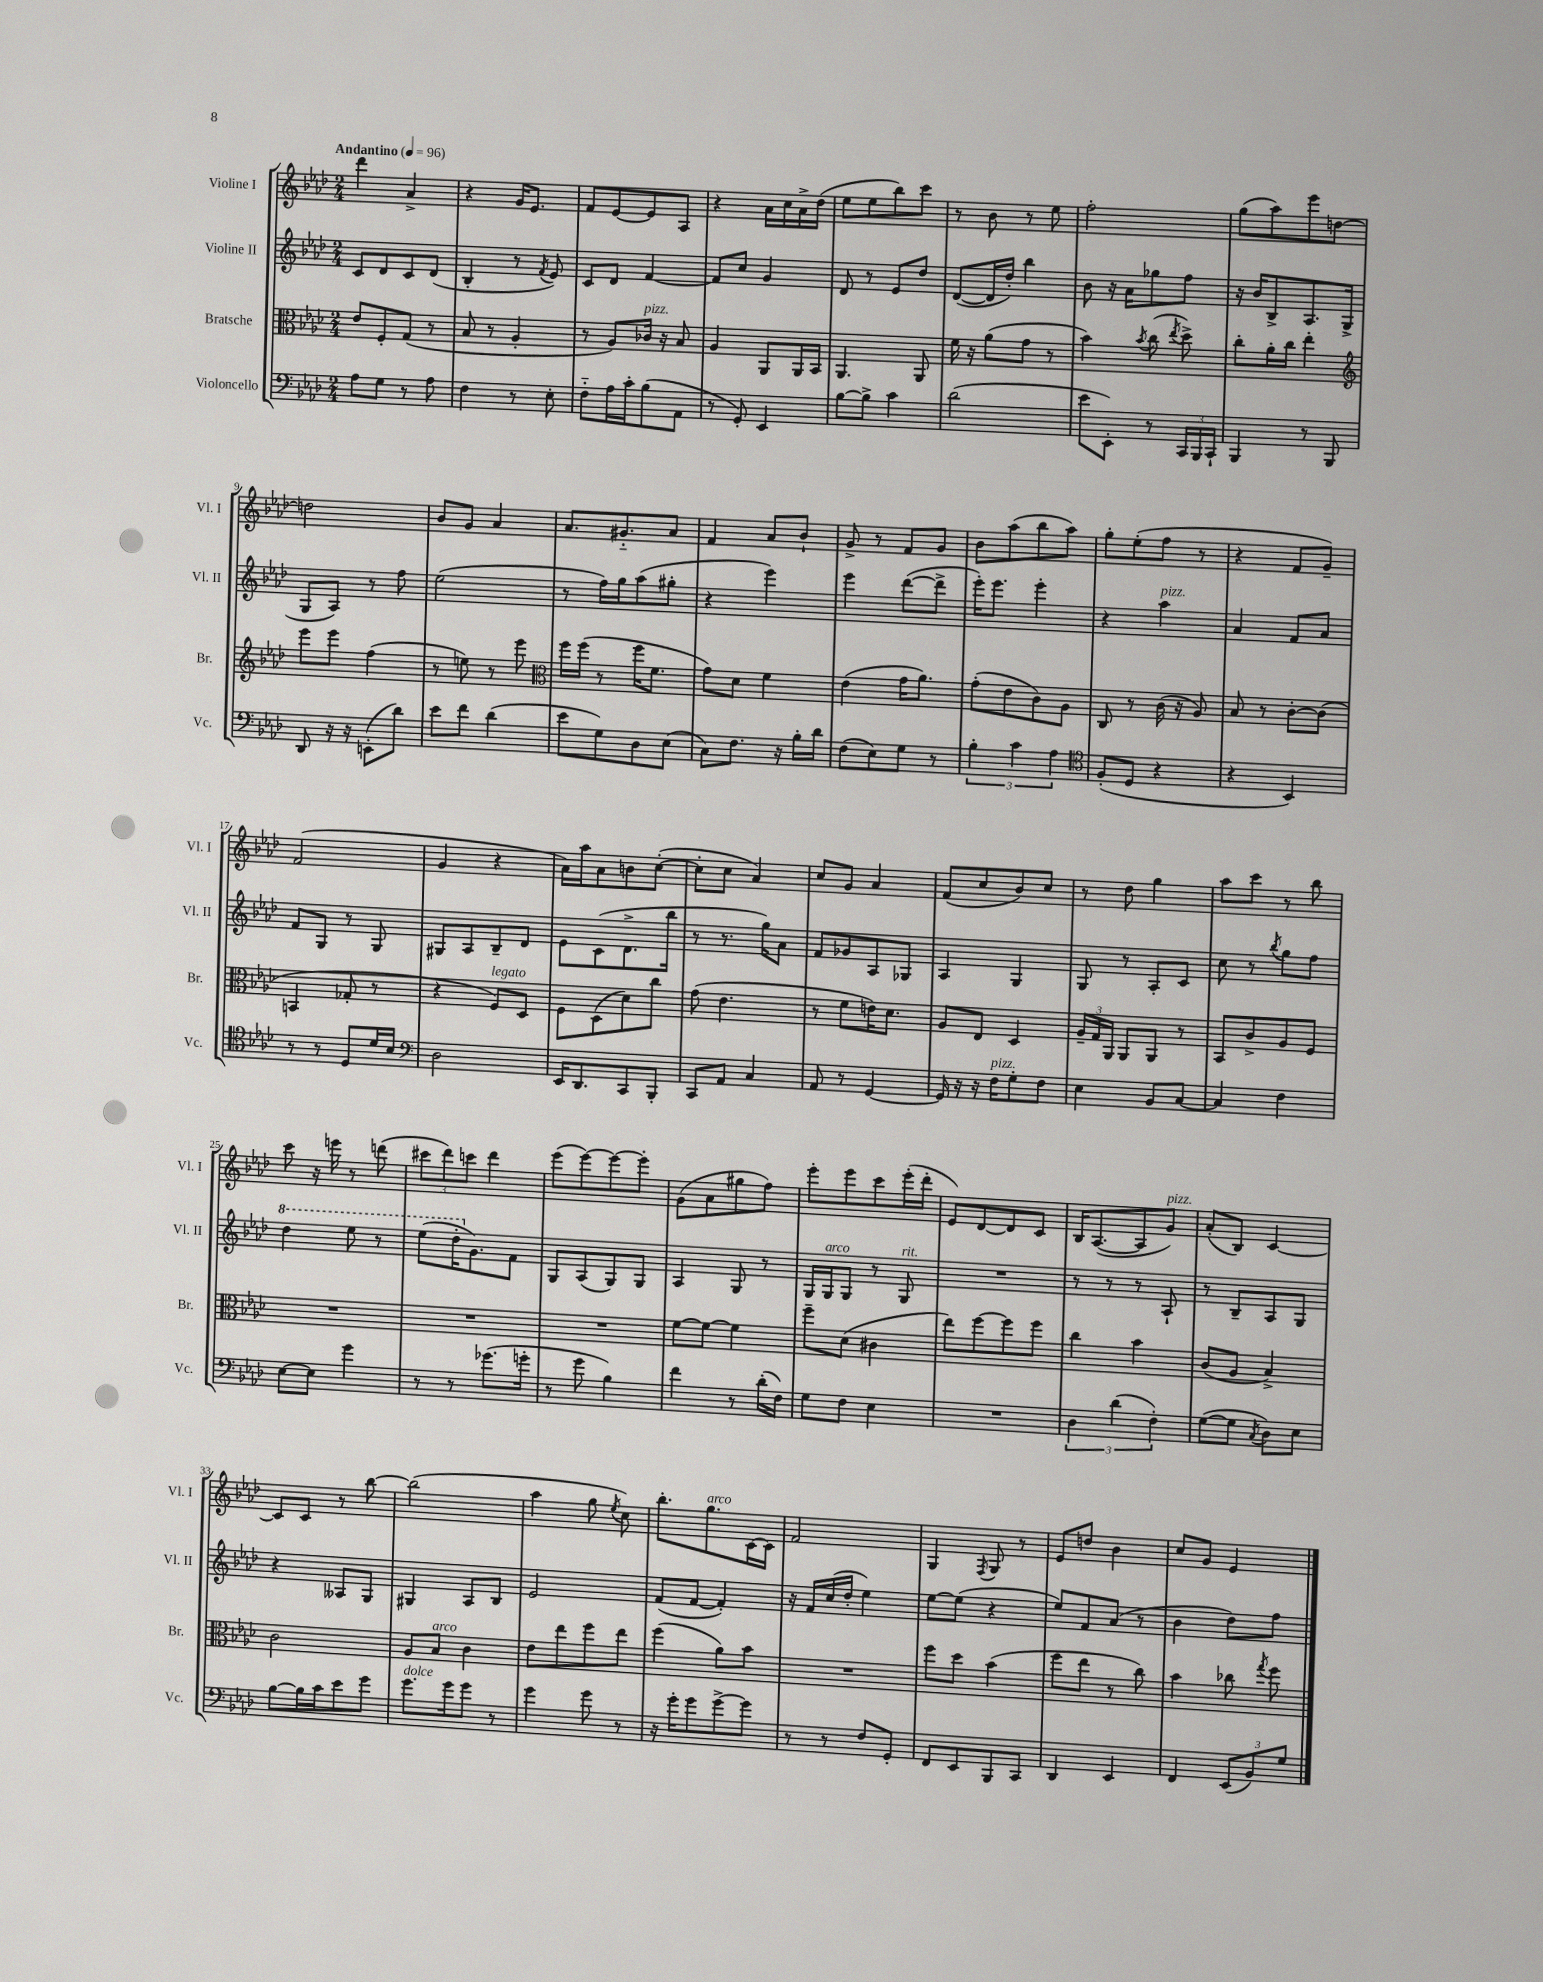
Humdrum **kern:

**kern	**kern	**kern	**kern
*part4	*part3	*part2	*part1
*staff4	*staff3	*staff2	*staff1
*I"Violoncello	*I"Bratsche	*I"Violine II	*I"Violine I
*I'Vc.	*I'Br.	*I'Vl. II	*I'Vl. I
*clefF4	*clefC3	*clefG2	*clefG2
*k[b-e-a-d-]	*k[b-e-a-d-]	*k[b-e-a-d-]	*k[b-e-a-d-]
*M2/4	*M2/4	*M2/4	*M2/4
*MM96	*MM96	*MM96	*MM96
=1	=1	=1	=1
!	!	!	!LO:TX:a:B:t=Andantino
8A-\L	8e-/L	8c/L	4ddd-\
8G\J	8F'/	8d-/	.
8r	(8G/J	8c/	4a-^/
8A-\	8r	(8d-/J	.
=2	=2	=2	=2
4F\	8B-/	4B-'/	4r
.	8r	.	.
8r	4A-'/	8r	16g/KL
.	.	.	8.e-/J
.	.	8qf/	.
8E-'\	.	8e-/)	.
=3	=3	=3	=3
8F\L	8r	8c/L	8f/L
16A-\L	8A-/L)	8d-/J	[8e-/
16c'\J	.	.	.
!	!LO:TX:a:i:t=pizz.	!	!
(8B-\	16c-X/Jk	[4f/	8e-/]
.	16r	.	.
8AA-\J	8B-/	.	8A-/J
=4	=4	=4	=4
8r	4A-/	8f/L]	4r
8GG'/)	.	8cc/J	.
4EE-/	8AA-/L	4g/	16a-\LL
.	.	.	16cc\
.	16AA-/L	.	16a-^\
.	16BB-/JJ	.	(16dd-\JJ
=5	=5	=5	=5
[8B-\L	4.AA-/	8d-/	8ee-\L
8B-^\J]	.	8r	8ee-\
4c\	.	8e-/L	8bb-\)
.	8AA-/	8dd-/J	8ccc\J
=6	=6	=6	=6
(2d-\	16f\	([8d-/L	8r
.	16r	.	.
.	(8a-\L	16d-/L]	8b-\
.	.	16dd-'/JJ)	.
.	8g\J	4bb-\	8r
.	8r	.	8ee-\
=7	=7	=7	=7
8e-\L	4b-\)	8b-\	2ff'\
8EE-'\J)	.	16r	.
.	.	16a-\KL	.
.	8qb-/	.	.
8r	(8cc\	8gg-X\	.
.	8qee-/	.	.
24CC/LL	8dd-^\)	8ff\J	.
24BBB-/	.	.	.
24CC`/JJ	.	.	.
=8	=8	=8	=8
4BBB-/	8cc'\L	16r	(8gg\L
.	.	16b-/KL	.
.	16a-'\L	8B-^/	8aa-\)
.	16cc\JJ	.	.
8r	4ee-'\	8.A-/	8eee-\
8BBB-/	.	.	[8ddn\J
.	.	(16G^/Jk	.
!!LO:LB:g=z
=9	=9	=9	=9
*	*clefG2	*	*
8DD-/	8eee-\L	8G/L	2ddn\]
16r	8eee-\J	8A-/J)	.
16r	.	.	.
(8EEn'\L	(4ff\	8r	.
8d-\J)	.	8ff\	.
=10	=10	=10	=10
8e-\L	8r	(2ee-\	8b-/L
8f\J	8een\)	.	8g/J
(4d-\	8r	.	4a-/
.	8eee-\	.	.
=11	=11	=11	=11
*	*clefC3	*	*
8e-\L	16ff\LL	8r	8.a-/L
.	(16ff\JJ	.	.
8G\)	8r	16ff\LL)	.
.	.	16gg\J	8.g#X/
8D-\	16ff\KL	(8aa-\	.
.	8.f\J	.	.
(8E-\J	.	8gg#X'\J	8a-/J
=12	=12	=12	=12
8C\L)	8g\L)	4r	4f/
8.F\J	8d-\J	.	.
.	4f\	4eee-\)	8a-/L
16r	.	.	.
16B-'\LL	.	.	8b-`/J
16d-\JJ	.	.	.
=13	=13	=13	=13
(8F\L	(4e-\	4eee-\	8g^/
8E-\)	.	.	8r
8G\J	16g\KL	([8ddd-\L	8f/L
.	8.a-\J)	.	.
8r	.	8ddd-^\J]	8g/J
=14	=14	=14	=14
6B-'\	(8g'\L	16eee-'\KL)	8b-\L
.	.	8.eee-\J	.
.	8e-\	.	(8aa-\
6c\	.	.	.
.	8c\)	4eee-'\	8bb-\
6A-\	.	.	.
.	8A-\J	.	8aa-\J)
=15	=15	=15	=15
*clefC4	*	*	*
(8F'/L	8C/	4r	8gg'\L
8D-/J	8r	.	(8ee-'\
!	!	!LO:TX:a:i:t=pizz.	!
4r	(16c\	4aa-\	8ff\J
.	16r	.	.
.	8A-/)	.	8r
=16	=16	=16	=16
4r	8B-/	4a-/	4r
.	8r	.	.
4BB-/)	[8c'\L	8f/L	8f/L
.	(8c\J]	8a-/J	8g~/J)
!!LO:LB:g=z
=17	=17	=17	=17
8r	4BBn/	8f/L	(2f/
8r	.	8G/J	.
8D-/L	8G-X'/	8r	.
16d-/L	8r	8G/	.
16B-/JJ	.	.	.
=18	=18	=18	=18
*clefF4	*	*	*
2D-\	4r	8G#X/L	4g/
.	.	8A-/	.
!	!LO:TX:a:i:t=legato	!	!
.	8F/L)	8B-~/	4r
.	8D-/J	8d-/J	.
=19	=19	=19	=19
16EE-/KL	8F\L	8e-\L	16a-\LL)
8.DD-/	.	.	16aa-\J
.	(8D-\	(8c\	8a-\
8CC/	8d-\)	8.d-^\	8bn\
8BBB-'/J	8cc\J	.	([8cc'\J
.	.	16bb-\Jk	.
=20	=20	=20	=20
8CC/L	(8g\	8r	8cc'\L]
8AA-/J	4.e-\	8.r	8cc\J
4C/	.	.	4a-/)
.	.	16gg\KL)	.
.	.	8a-\J	.
=21	=21	=21	=21
8AA-/	8r	8f/L	8cc/L
8r	8f\L	8g-X/	8g/J
[4GG/	16en\K)	8A-/	4a-/
.	8.d-\J	.	.
.	.	8G-X/J	.
=22	=22	=22	=22
16GG/]	8A-/L	4A-/	(8f/L
16r	.	.	.
16r	8E-/J	.	8cc/
!LO:TX:a:i:t=pizz.	!	!	!
16F\KL	.	.	.
8G'\	4D-/	4G/	8b-/)
8F\J	.	.	8cc/J
=23	=23	=23	=23
4E-\	24A-~/LL	8G/	8r
.	24G/	.	.
.	24AA-/JJ	.	.
.	8AA-/L	8r	8dd-\
8BB-/L	8AA-/J	8A-'/L	4gg\
[8C/J	8r	8c/J	.
=24	=24	=24	=24
4C/]	8BB-/L	8cc\	8aa-\L
.	8c^/	8r	8ccc\J
.	.	8qbb-/	.
4F\	8A-/	8gg\L	8r
.	8F/J	8ff\J	8bb-\
!!LO:LB:g=z
=25	=25	=25	=25
*	*	*8va	*
[8E-\L	2r	4ddd-\	8ccc\
8E-\J]	.	.	16r
.	.	.	16eeen\
4g\	.	8eee-\	8r
.	.	8r	(8dddn\
=26	=26	=26	=26
8r	2r	(8eee-\L	12ccc#X\L
.	.	.	12ddd-\)
8r	.	16ddd-'\K	.
.	.	.	12cccn\J
*	*	*X8va	*
.	.	8.g\)	.
(8.g-X\L	.	.	4ddd-\
.	.	8f\J	.
16gn'\Jk	.	.	.
=27	=27	=27	=27
8r	2r	8G/L	(8eee-\L
8g\	.	(8A-/	[8eee-\)
4B-\)	.	8G/)	8eee-\_
.	.	8G/J	8eee-'\J]
=28	=28	=28	=28
4f\	[8f\L	4A-/	(8g\L
.	8f\J_	.	8a-\
8r	4f\]	8G/	8gg#X\
(16d-'\LL	.	8r	8ff\J)
16F\JJ)	.	.	.
=29	=29	=29	=29
8G\L	8ff~\L	16G/LL	8eee-'\L
!	!	!LO:TX:a:i:t=arco	!
.	.	16G/J	.
8F\J	(8d-\J	8G/J	8eee-\
4E-\	4c#X\	8r	8ccc\
!	!	!LO:TX:a:i:t=rit.	!
.	.	8G/	(16eee-'\L
.	.	.	16ddd-'\JJ
=30	=30	=30	=30
2r	8ee-\L)	2r	8e-/L)
.	[8ff\	.	[8d-/
.	8ff\]	.	8d-/]
.	8ff\J	.	8c/J
=31	=31	=31	=31
6D-\	4cc\	8r	16B-/KL
.	.	.	([8.A-/
.	.	8r	.
(6d-\	.	.	.
.	4b-\	8r	8A-/]
6F'\)	.	.	.
!	!	!	!LO:TX:a:i:t=pizz.
.	.	8A-`/	8g/J)
=32	=32	=32	=32
([8G\L	(8c/L	8r	(8a-'/L
8G\J]	8A-/J	8B-~/L	8B-/J)
8qC/	.	.	.
8D-\L)	4B-^/)	8A-/	[4c/
8E-\J	.	8G/J	.
!!LO:LB:g=z
=33	=33	=33	=33
[8B-\L	2c\	4r	8c/L]
16B-\L]	.	.	8c/J
16c\J	.	.	.
8e-\	.	8A--X/L	8r
8g\J	.	8G/J	[8bb-\
=34	=34	=34	=34
!LO:TX:a:i:t=dolce	!	!	!
8.g\L	8A-/L	4G#X/	(2bb-\]
!	!LO:TX:a:i:t=arco	!	!
.	8B-/J	.	.
16g\k	.	.	.
8g\J	4c\	8A-/L	.
8r	.	8B-/J	.
=35	=35	=35	=35
4g\	8e-\L	2e-/	4aa-\
.	8ee-\	.	.
8g\	8ff\	.	8gg\
.	.	.	8qee-/
8r	8ee-\J	.	8cc\)
=36	=36	=36	=36
16r	(4ff\	(8f/L	8.bb-'\L
16g'\KL	.	.	.
8g\	.	[8f/J	.
!	!	!	!LO:TX:a:i:t=arco
.	.	.	8.gg\
[8g^\	8a-\L)	4f'/])	.
8g\J]	8b-\J	.	[16c\L
.	.	.	16c\JJ]
=37	=37	=37	=37
8r	2r	16r	2f/
.	.	16f/LL	.
8r	.	(16cc/	.
.	.	16dd-'/JJ	.
8F/L	.	4ee-\)	.
8GG'/J	.	.	.
=38	=38	=38	=38
8FF/L	8ff\L	[8ee-\L	4G/
8EE-/	8dd-\J	(8ee-\J]	.
.	.	.	8qF/
8BBB-/	(4b-\	4r	8G/
8CC/J	.	.	8r
=39	=39	=39	=39
4DD-/	8ff\L	8ee-/L)	8e-/L
.	8ee-\J	8f/	8ddn/J
4EE-/	8r	(8a-/J	4b-\
.	8cc\)	8r	.
=40	=40	=40	=40
4FF/	4b-\	4b-\	8cc/L
.	.	.	8g/J
(12EE-/L	8cc-X\	8dd-\L)	4e-/
12BB-/)	.	.	.
.	8qgg/	.	.
.	8ff\	8ff\J	.
12G/J	.	.	.
==	==	==	==
*-	*-	*-	*-
